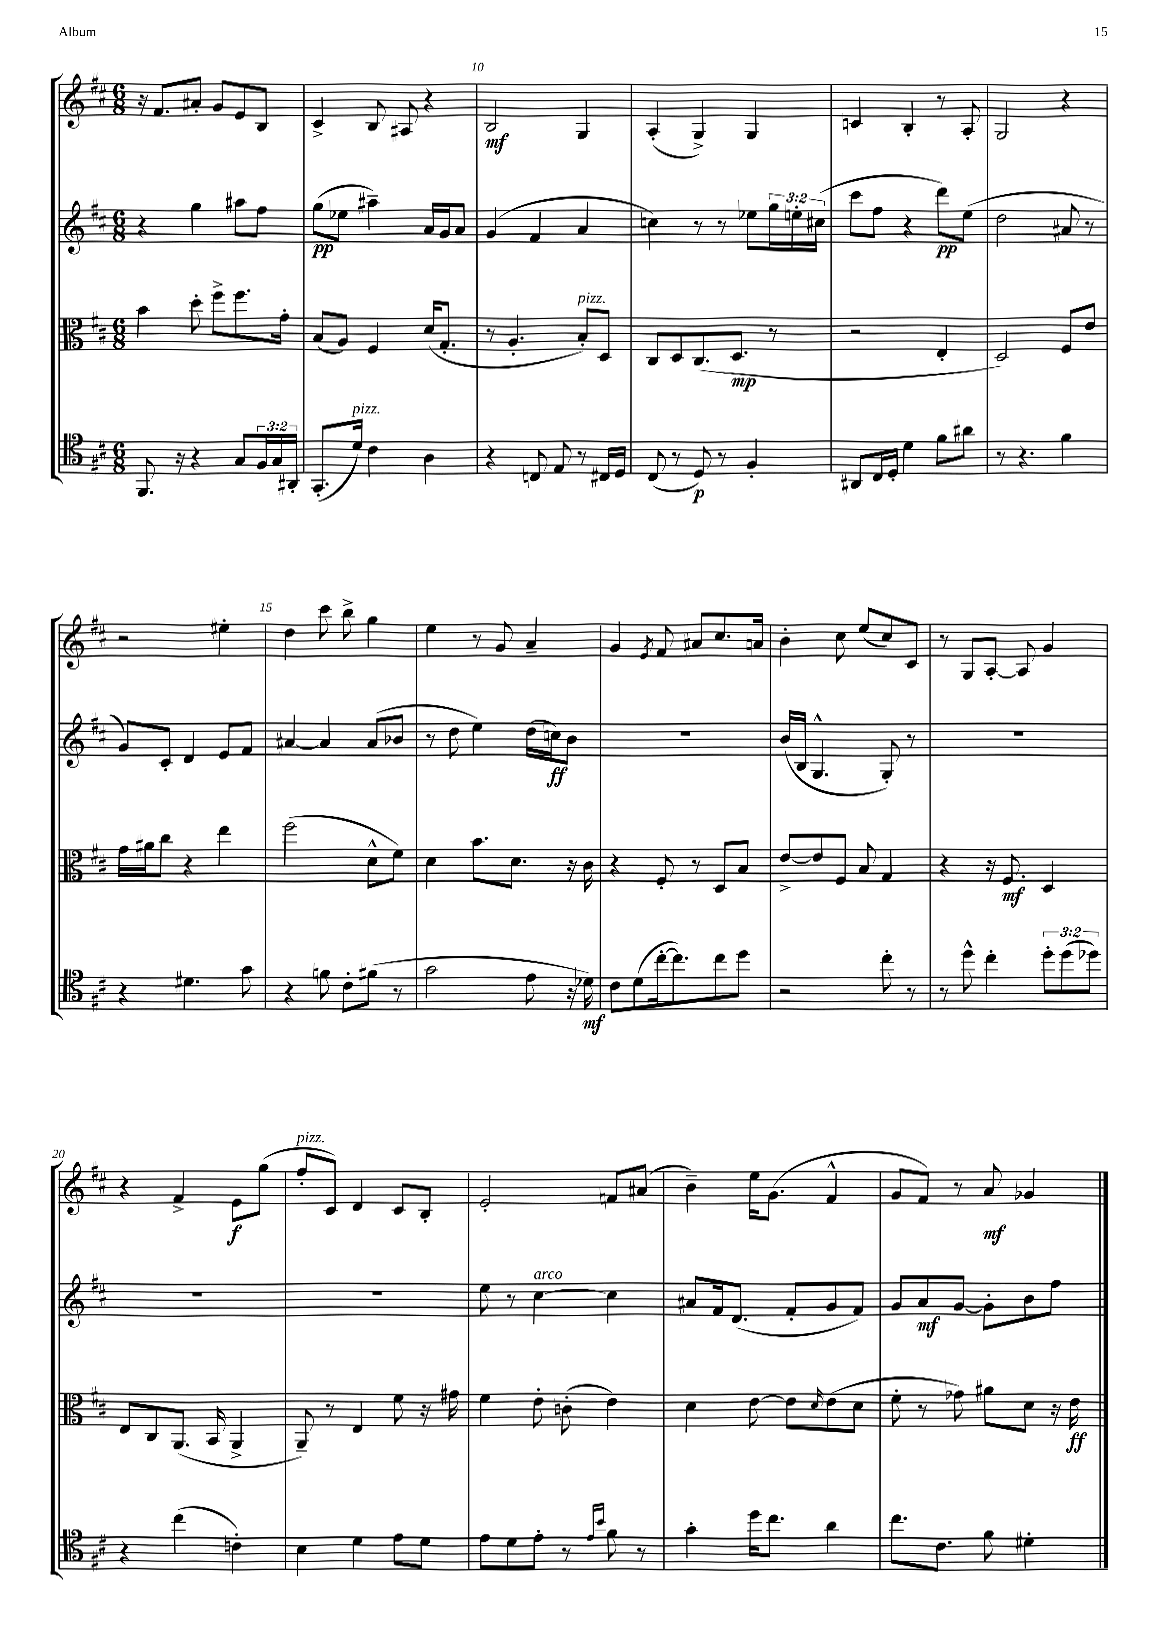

**kern	**kern	**kern	**kern
*staff4	*staff3	*staff2	*staff1
*clefC4	*clefC3	*clefG2	*clefG2
*k[f#c#]	*k[f#c#]	*k[f#c#]	*k[f#c#]
*M6/8	*M6/8	*M6/8	*M6/8
8.FF#/	4b\	4r	16r
.	.	.	8.f#/L
16r	.	.	.
4r	8dd'\	4gg\	8a#'/J
.	8ff#^\L	.	8g/L
8G/L	8.ff#\	8aa#\L	8e/
24F#/L	.	8ff#\J	8B/J
24G/	.	.	.
.	16g'\Jk	.	.
24AA#'/JJ	.	.	.
=	=	=	=
(8.GG'/L	(8B/L	(8gg\L	4c#^/
.	8A/J)	8ee-\J	.
16d/Jk)	.	.	.
4c#\	4F#/	4aa#~\)	8B/
.	.	.	8A#/
4A\	(16d/LK	16a/LL	4r
.	8.G'/J	16g/J	.
.	.	8a/J	.
=	=	=	=
4r	8r	(4g/	2B/
.	4.A'/	.	.
8C/	.	4f#/	.
8E/	.	.	.
8r	8B'/L)	4a/	4G/
16C#/LL	8D/J	.	.
16D/JJ	.	.	.
=	=	=	=
(8C#/	8C#/L	4cc\)	(4A'/
8r	8D/	.	.
8D/)	(8.C#/	8r	4G^/)
8r	.	8r	.
.	8.D/J	.	.
4F#'/	.	8ee-\L	4G/
.	8r	24gg\L	.
.	.	24ee'\	.
.	.	(24cc#\JJ	.
=	=	=	=
8AA#/L	2r	8ccc#\L	4c/
16C#/L	.	8ff#\J	.
16D'/JJ	.	.	.
4d\	.	4r	4B'/
8f#\L	4E'/	8ddd\L)	8r
8a#\J	.	(8ee\J	8A'/
=	=	=	=
8r	2D/)	2dd\	2G/
4.r	.	.	.
4f#\	8F#/L	8a#/	4r
.	8e/J	8r	.
=	=	=	=
4r	16g\LL	8g/L)	2r
.	16a#\J	.	.
.	8cc#\J	8c#'/J	.
4.d#\	4r	4d/	.
.	4ee\	8e/L	4ee#'\
8g\	.	8f#/J	.
=	=	=	=
4r	(2ff#\	[4a#/	4dd\
8f\	.	4a#/]	8ccc#\
8c#'\L	.	.	8bb^\
(8f#\J	8d^^\L	(8a#/L	4gg\
8r	8f#\J)	8b-/J	.
=	=	=	=
2g\	4d\	8r	4ee\
.	.	8dd\	.
.	8.b\L	4ee\)	8r
.	.	.	8g/
.	8.d\J	.	.
8e\	.	(16dd\LL	4a~/
.	.	16cc\J)	.
16r	16r	8b\J	.
16d-\)	16c#\	.	.
=	=	=	=
8c#\L	4r	2.r	4g/
(8d\	.	.	.
.	.	.	8qe/
[16cc#'\k	8F#'/	.	8f#/
8.cc#\])	.	.	.
.	8r	.	8a#/L
8cc#\	8D/L	.	8.cc#/
8dd\J	8B/J	.	.
.	.	.	16a/Jk
=	=	=	=
2r	[8e^/L	(16b/LL	4b'\
.	.	16B/JJ	.
.	8e/]	4.G^^/	.
.	8F#/J	.	8cc#\
.	8B/	.	(8ee/L
8cc#'\	4G/	8G'/)	8cc#/)
8r	.	8r	8c#/J
=	=	=	=
8r	4r	2.r	8r
8dd^^\	.	.	8G/L
4cc#'\	16r	.	[8A'/J
.	8.F#/	.	.
.	.	.	8A/]
12dd'\L	4D/	.	4g/
(12dd\	.	.	.
12dd-\J)	.	.	.
=	=	=	=
4r	8E/L	2.r	4r
.	8C#/	.	.
(4cc#\	(8.AA/J	.	4f#^/
.	16BB/	.	.
4c'\)	4AA^/	.	8e\L
.	.	.	(8gg\J
=	=	=	=
4B\	8AA~/)	2.r	8ff#'/L
.	8r	.	8c#/J)
4d\	4E/	.	4d/
8e\L	8f#\	.	8c#/L
8d\J	16r	.	8B'/J
.	16g#\	.	.
=	=	=	=
8e\L	4f#\	8ee\	2e'/
8d\	.	8r	.
8e'\J	8e'\	[4cc#\	.
8r	(8c'\	.	.
16qqe/LL	.	.	.
16qqb/JJ	.	.	.
8f#\	4e\)	4cc#\]	8f/L
8r	.	.	(8a#/J
=	=	=	=
4g'\	4d\	8a#/L	4b~\)
.	.	16f#/k	.
.	.	(8.d/J	.
16dd\LK	[8e\	.	16ee\LK
8.cc#\J	.	.	(8.g\J
.	8e\]L	8f#'/L	.
.	16qqd/	.	.
4a\	(8e\	8g/	4f#^^/
.	8d\J	8f#/J)	.
=	=	=	=
8.cc#\L	8f#'\	8g/L	8g/L
.	8r	8a/	8f#/J)
8.c#\J	.	.	.
.	8g-\)	[8g/J	8r
8f#\	8a#\L	8g'\]L	8a/
4d#'\	8d\J	8b\	4g-/
.	16r	8ff#\J	.
.	16e\	.	.
==	==	==	==
*-	*-	*-	*-
